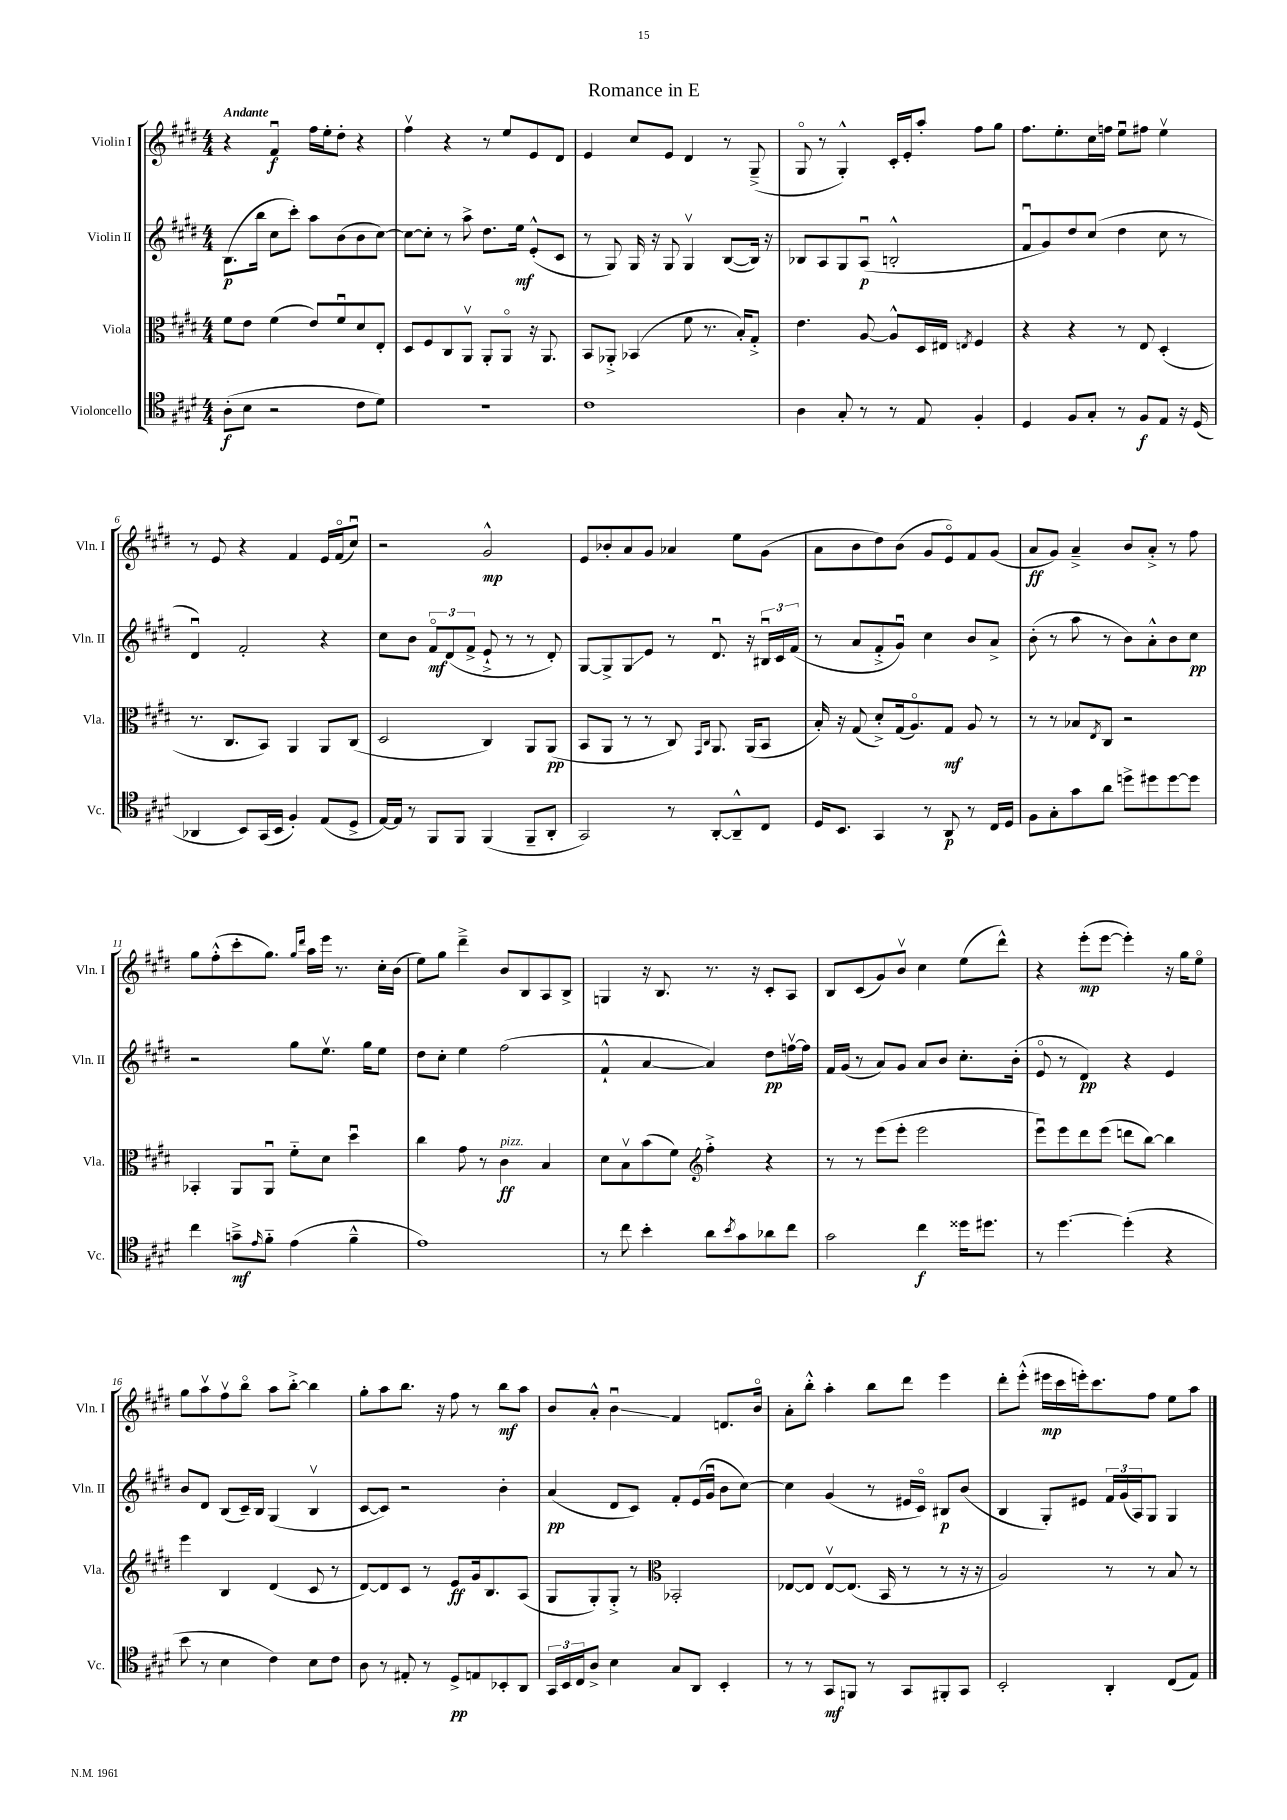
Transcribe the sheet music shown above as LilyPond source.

\header { title = "Romance in E" }
<<
\new StaffGroup <<
\new Staff = "s0" \with { instrumentName = "Violin I" shortInstrumentName = "Vln. I" } {
    \clef treble \key e \major \numericTimeSignature \time 4/4 \tempo "Andante"
    r4 fis'4\downbow\f fis''16 e''16-. dis''8-. r4 |
    fis''4\upbow r4 r8 e''8 e'8 dis'8 |
    e'4 cis''8 e'8 dis'4 r8 gis8--->( |
    gis8\flageolet r8 gis4-.-^) cis'16-. e'16-. a''8-. fis''8 gis''8 |
    fis''8. e''8.-. cis''16 f''16 e''8\downbow fis''8 e''4\upbow |
    r8 e'8 r4 fis'4 e'16 fis'16\flageolet( cis''8\downbow) |
    r2 gis'2-^\mp |
    e'8 bes'8-. a'8 gis'8 aes'4 e''8 gis'8( |
    a'8 b'8 dis''8) b'8( gis'8 e'8\flageolet) fis'8 gis'8( |
    a'8\ff gis'8) a'4---> b'8 a'8-.-> r8 fis''8 |
    gis''8 fis''8-.-^( cis'''8-. gis''8.) \grace { gis''16 dis'''16 } a''16 e'''16 r8. cis''16-. b'16( |
    e''8) gis''8 dis'''4---> b'8 b8 a8 b8-> |
    g4 r16 b8. r8. r16 cis'8-. a8 |
    b8 cis'8( gis'8) b'8\upbow cis''4 e''8( dis'''8-^) |
    r4 e'''8-.\mp( e'''8~ e'''4-.) r16 gis''16 e''8\flageolet |
    gis''8 a''8\upbow fis''8\upbow b''8\flageolet a''8 b''8~-.-> b''4 |
    gis''8-. a''8 b''8. r16 fis''8 r8 b''8\mf a''8 |
    b'8 a'8-.-^ b'4\downbow\glissando fis'4 d'8. b'16\flageolet |
    a'8-. b''8-.-^ a''4-. b''8 dis'''8 e'''4 |
    dis'''8-. e'''8-.-^( eis'''16\mp cis'''16 e'''16-.) cis'''8. fis''8 e''8 a''8 \bar "|." |
}
\new Staff = "s1" \with { instrumentName = "Violin II" shortInstrumentName = "Vln. II" } {
    \clef treble \key e \major \numericTimeSignature \time 4/4
    b8.\p( b''16 cis''8 cis'''8-.) a''8 b'8( b'8 cis''8~) |
    cis''8~ cis''8-. r8 a''8-> dis''8. e''16\mf e'8-.-^( cis'8 |
    r8 gis8) gis16 r16 gis8 gis4\upbow b8~( b16) r16 |
    bes8 a8 gis8 a8\downbow\p( b2-.-^ |
    fis'8\downbow gis'8) dis''8 cis''8( dis''4 cis''8 r8 |
    dis'4\downbow) fis'2-. r4 |
    cis''8 b'8 \tuplet 3/2 { fis'8\flageolet\mf dis'8( fis'8-> } e'8-!-> r8 r8 dis'8-.) |
    gis8~ gis8-> gis8\glissando e'8 r8 dis'8.\downbow r16 \tuplet 3/2 { bis16\downbow cis'16 fis'16( } |
    r8 a'8 fis'8-.-> gis'8\downbow) cis''4 b'8 a'8-> |
    b'8-.( r8 a''8 r8 b'8) a'8-.-^ b'8 cis''8\pp |
    r2 gis''8 e''8.\upbow gis''16 e''8 |
    dis''8 cis''8-. e''4 fis''2( |
    fis'4-!-^ a'4~ a'4) dis''8\pp f''16~\upbow f''16 |
    fis'16 gis'16( r8 a'8) gis'8 a'8 b'8 cis''8.-. b'16-.( |
    e'8\flageolet r8 dis'4\pp) r4 e'4 |
    b'8 dis'8 b8( cis'16--) b16 gis4( b4\upbow |
    cis'8~ cis'8) r2 b'4-. |
    a'4\pp( dis'8 cis'8) fis'8-. e'16( gis'16\downbow b'8 cis''8~) |
    cis''4 gis'4( r8 eis'16 cis'16\flageolet) bis8\p b'8( |
    b4 gis8-.) eis'8 \tuplet 3/2 { fis'16 gis'16( a16) } gis8 gis4 \bar "|." |
}
\new Staff = "s2" \with { instrumentName = "Viola" shortInstrumentName = "Vla." } {
    \clef alto \key e \major \numericTimeSignature \time 4/4
    fis'8 e'8 fis'4( e'8) fis'8\downbow dis'8 e8-. |
    dis8 fis8 cis8 a,8\upbow a,8-. a,8\flageolet r16 a,8. |
    b,8 aes,8-.-> bes,4( fis'8 r8. b16-.) gis8-.-> |
    e'4. a8~ a8-^ dis16 eis16 \acciaccatura { e8 } fis4 |
    r4 r4 r8 e8 dis4-.( |
    r8. cis8. b,8) a,4 a,8 cis8( |
    dis2 cis4) a,8 a,8\pp( |
    b,8 a,8 r8 r8 cis8) \grace { gis,16 cis16 } a,8. a,16( b,8 |
    b16-.) r16 gis8( dis'8-.->) gis16( a8.\flageolet) gis8\mf a8 r8 |
    r8 r8 bes8 \acciaccatura { e8 } cis8 r2 |
    bes,4-. a,8 a,8\downbow fis'8-_ dis'8 dis''4\downbow |
    cis''4 gis'8 r8 cis'4\ff^\markup { \italic "pizz." } b4 |
    dis'8 b8\upbow b'8( fis'8) \clef treble fis''4-.-> r4 |
    r8 r8 e'''8( e'''8-. e'''2 |
    e'''8\downbow) e'''8 dis'''8 e'''8( d'''8 b''8~) b''4 |
    e'''4 b4 dis'4( cis'8 r8 |
    dis'8~) dis'8 cis'8 r8 e'8\ff gis'16 b8. a8( |
    gis8 gis8-.) gis8-.-> r8 \clef alto bes,2-. |
    ees8~ ees8 ees8~\upbow ees8.( b,16 r8 r8 r16 r16 |
    a2) r8 r8 b8 r8 \bar "|." |
}
\new Staff = "s3" \with { instrumentName = "Violoncello" shortInstrumentName = "Vc." } {
    \clef tenor \key e \major \numericTimeSignature \time 4/4
    a8-.\f( b8 r2 cis'8 dis'8) |
    R1 |
    cis'1 |
    a4 gis8-. r8 r8 e8 fis4-. |
    dis4 fis8 gis8-. r8 fis8\f e8 r16 dis16( |
    aes,4 b,8) gis,16( b,16 fis4-.) e8( dis8-> |
    e16~) e16 r8 fis,8 fis,8 fis,4( fis,8-- a,8-. |
    gis,2) r8 a,8~-. a,8---^ cis8 |
    dis16 b,8. gis,4 r8 a,8\p r8 cis16 dis16 |
    fis8 gis8-. gis'8 a'8 d''8-> dis''8 dis''8~ dis''8 |
    cis''4 g'8--->\mf \grace { e'16 } fis'8-_ e'4( fis'4---^ |
    e'1) |
    r8 cis''8 b'4-. a'8 \acciaccatura { b'8 } gis'8 aes'8 cis''8 |
    gis'2 cis''4\f disis''16 dis''8. |
    r8 dis''4.~ dis''4-.( r4 |
    b'8 r8 b4 cis'4) b8 cis'8 |
    a8 r8 eis8-. r8 dis8->\pp e8 bes,8-. a,8 |
    \tuplet 3/2 { gis,16 b,16 cis16 } a8-> b4 gis8 a,8 b,4-. |
    r8 r8 gis,8\mf f,8 r8 gis,8 fis,8-. gis,8 |
    b,2-. a,4-. cis8( e8) \bar "|." |
}
>>
>>
